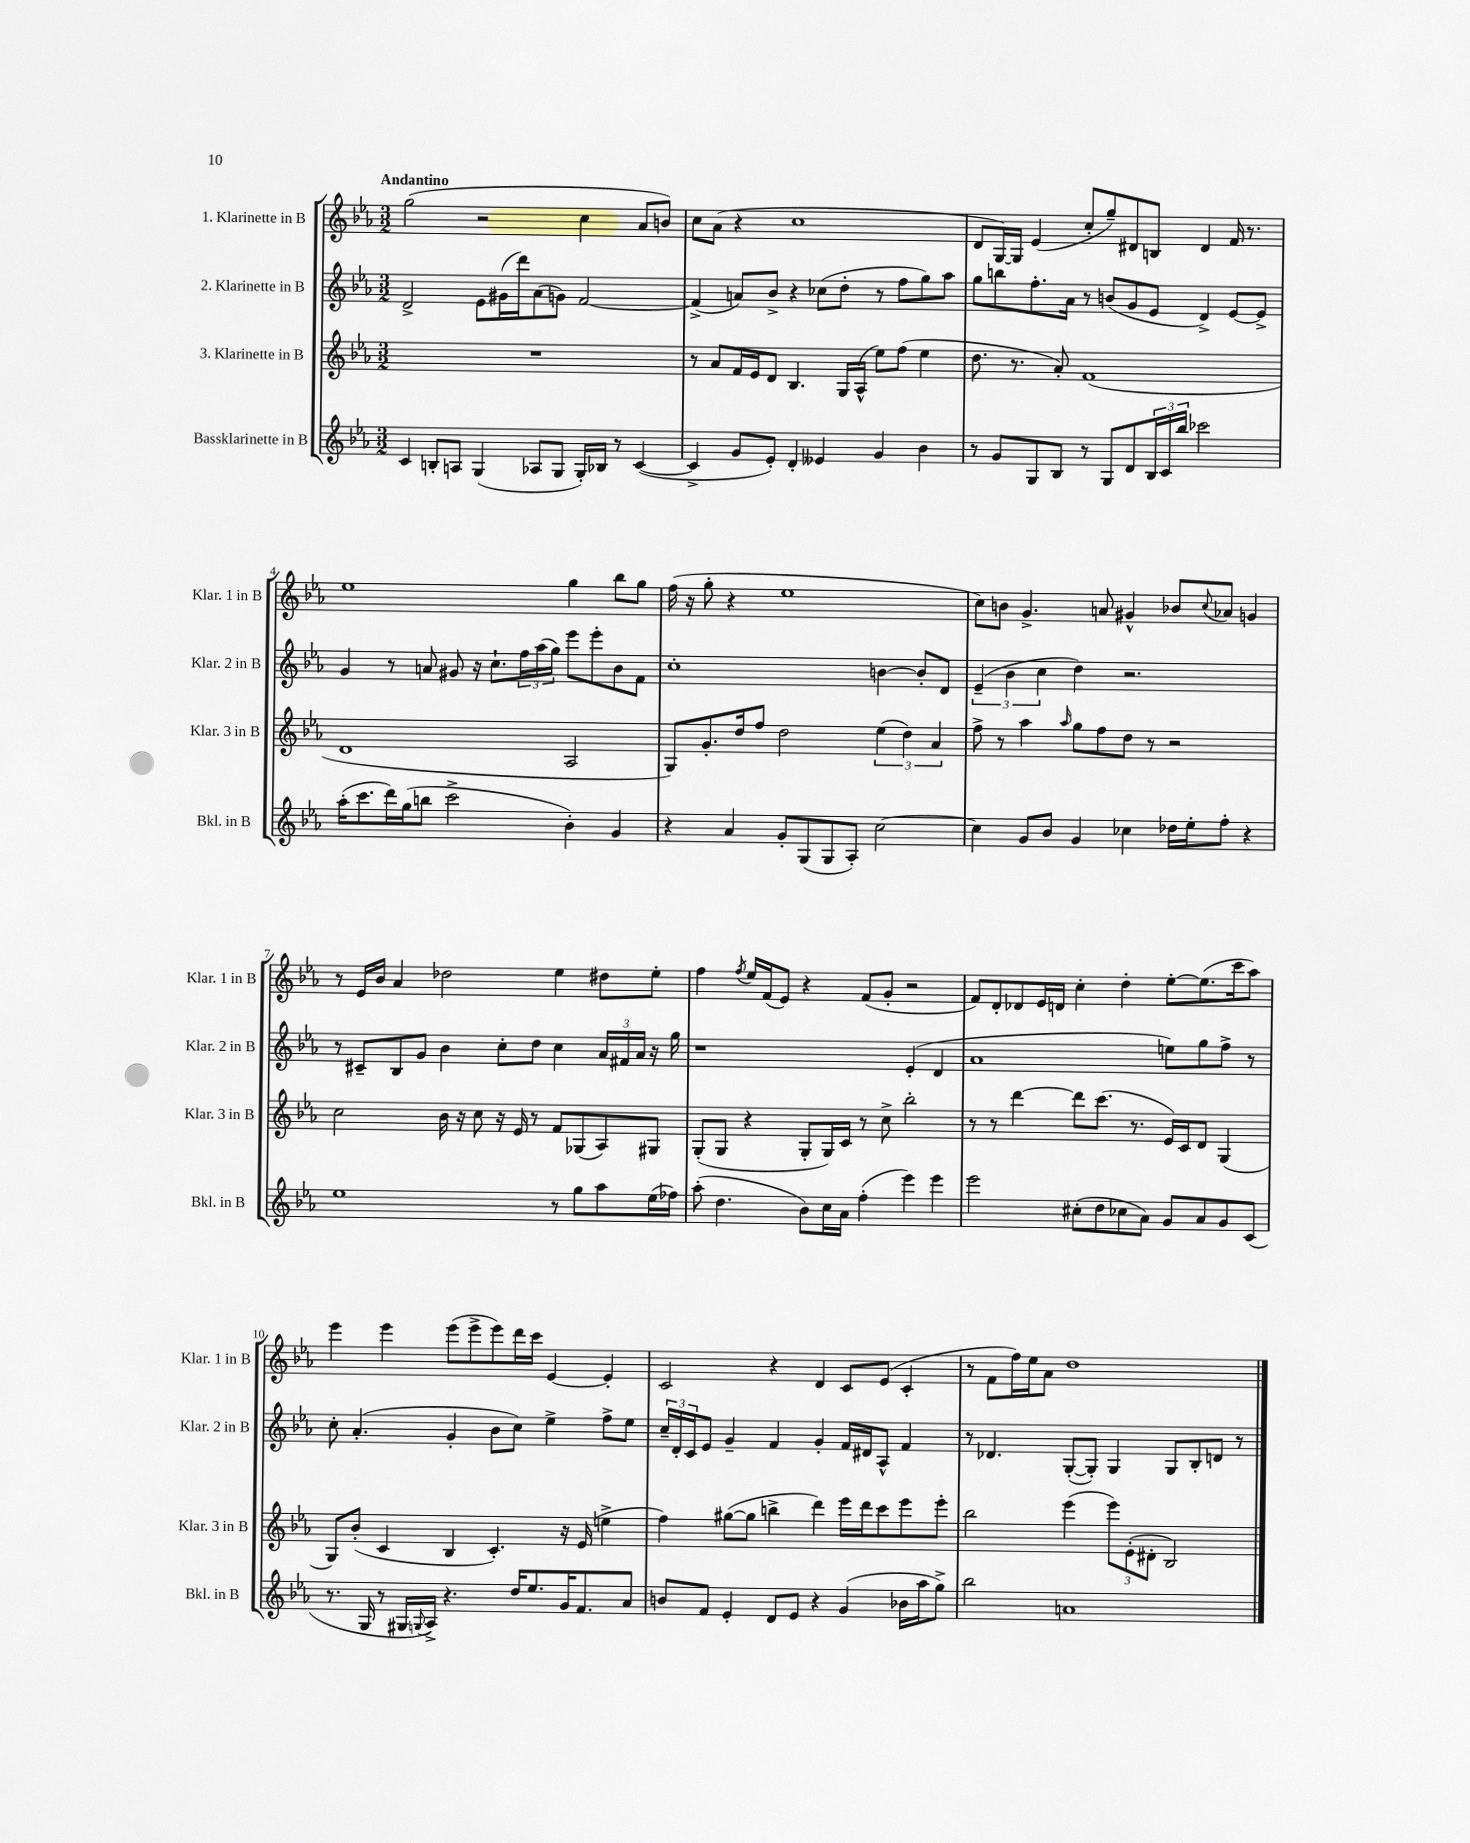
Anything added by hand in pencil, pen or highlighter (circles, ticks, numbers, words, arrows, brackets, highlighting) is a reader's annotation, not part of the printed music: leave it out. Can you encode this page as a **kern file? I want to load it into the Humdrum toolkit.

**kern	**kern	**kern	**kern
*staff4	*staff3	*staff2	*staff1
*clefG2	*clefG2	*clefG2	*clefG2
*k[b-e-a-]	*k[b-e-a-]	*k[b-e-a-]	*k[b-e-a-]
*M3/2	*M3/2	*M3/2	*M3/2
4c	1.r	2d^	(2gg
8B'	.	.	.
8A	.	.	.
(4G	.	8e-	2r
.	.	(16g#	.
.	.	16ddd)	.
8A-	.	(8a-	.
8G	.	8g)	.
16G')	.	[2f	4cc
16B-	.	.	.
8r	.	.	.
([4c	.	.	8a-
.	.	.	8b)
=	=	=	=
4c^]	8r	(4f^]	8cc
.	8a-	.	(8a-
8g	16f	8a)	4r
.	16e-	.	.
8e-')	8d	8b-^	.
4d'	4.B-	4r	1cc
4e--	.	(8cc-	.
.	16G	8dd'	.
.	(16A-^^	.	.
4g	8ee-)	8r	.
.	(8ff	8ff	.
4b-	4ee-	8gg)	.
.	.	8aa-	.
=	=	=	=
8r	8.dd	8gg	8d
8g	.	8bb	[16G)
.	8.r	.	16G]
8G	.	8.ff'	(4e-
8B-	8a-')	.	.
.	.	16a-	.
8r	(1f	8r	8cc'
8G	.	(8b	8gg~)
8d	.	8g	8d#
24B-	.	8e-	8B
24c	.	.	.
24bb-	.	.	.
2ccc-	.	4d^)	4d#
.	.	[8e-	16f
.	.	.	8.r
.	.	8e-^]	.
=	=	=	=
(16aa-'	1d	4g	1ee-
8.ccc	.	.	.
16ddd)	.	8r	.
(16gg	.	.	.
8bb	.	8a	.
2ccc^	.	8g#	.
.	.	16r	.
.	.	8.cc`	.
.	.	24ff	.
.	.	(24aa-	.
.	.	24gg)	.
4b-')	2A-	8eee-	4gg
.	.	8eee-'	.
4g	.	8b-	8bb-
.	.	8f	8gg
=	=	=	=
4r	8G)	1cc'	(16ff
.	.	.	16r
.	8.g'	.	8gg'
4a-	.	.	4r
.	16dd	.	.
.	8ff	.	.
8g'	2dd	.	1ee-
(8G	.	.	.
8G	.	.	.
8A-')	.	.	.
[2cc	(6ee-	[4b	.
.	6dd)	.	.
.	.	8b']	.
.	6a-	.	.
.	.	8d	.
=	=	=	=
4cc]	8ff^	(6e-~	8cc)
.	8r	.	8b
.	.	6b-	.
8g	4aa-	.	4.g^
.	.	6cc	.
8b-	.	.	.
.	16qqaa-	.	.
4g	8gg	4dd)	.
.	8ff	.	8a
4cc-	8dd	2.r	4g#^^
.	8r	.	.
16dd-	2r	.	8b-
16ee-'	.	.	.
.	.	.	8qqcc
8ff'	.	.	8a-
4r	.	.	4g
=	=	=	=
1ee-	2cc	8r	8r
.	.	8c#~	16e-
.	.	.	16b-
.	.	8B-	4a-
.	.	8g	.
.	16b-	4b-	2dd-
.	16r	.	.
.	8cc	.	.
.	16r	8cc'	.
.	16e-	.	.
.	8r	8dd	.
8r	8f	4cc	4ee-
8gg	(8G-	.	.
8aa-	8A-)	24a-	8dd#
.	.	24f#	.
.	.	24a-	.
(16ee-	8G#	16r	8ee-'
16ff-)	.	16gg	.
=	=	=	=
(8aa-'	(8G'	1r	4ff
4.dd	8G	.	.
.	.	.	8qff
.	4r	.	16ee-
.	.	.	(16f
.	.	.	8e-)
8b-)	8G'	.	4r
16cc	16G)	.	.
16a-	16c	.	.
(4ff'	8r	.	(8f
.	8cc^	.	8g'
4eee-)	2bb-'	(4e-'	2r
4eee-	.	4d	.
=	=	=	=
2eee-	8r	1a-	8f)
.	8r	.	8d'
.	[4ddd	.	8d-
.	.	.	16e-
.	.	.	16d
(8cc#'	8ddd]	.	4cc'
8dd	(8.ccc	.	.
8cc-	.	.	4dd'
.	8.r	.	.
8a-)	.	.	.
8g	16e-)	8ee)	[8ee-'
.	16c	.	.
8a-	8d	8gg	(8.ee-]
8g	(4G	8ff^	.
.	.	.	16ccc
(8c	.	8r	8aa-)
=	=	=	=
8.r	8G)	8cc'	4eee-
.	(8b-'	(4.a-'	.
16G	.	.	.
8r	4c	.	4eee-
16G#	.	.	.
8qqG	.	.	.
16A-^)	.	.	.
4.r	4B-	4g'	(8eee-
.	.	.	8eee-^
.	4.c')	8b-	8eee-)
16dd	.	8cc)	16ddd
8.ee-	.	.	16ccc
.	.	4ee-^	[4e-
16g	16r	.	.
8.f	(16e-	.	.
.	4ee^	8ff^	4e-']
8a-	.	8ee-	.
=	=	=	=
8b	4ff)	24cc~	2c
.	.	24d'	.
.	.	24c	.
8f	.	8e-	.
4e-'	([8gg#	4g~	.
.	8gg#]	.	.
8d	4bb^	4f	4r
8e-	.	.	.
4r	4ddd)	4g'	4d
(4g	16eee-	16f	8c
.	16ddd	16d#	.
.	8ccc	8A-^^	(8e-
16b-	8eee-	4f	4c'
16aa-	.	.	.
8gg^)	8eee-'	.	.
=	=	=	=
2bb-	2bb-	8r	8r
.	.	4.d-	8f
.	.	.	16ff)
.	.	.	16ee-
.	.	.	8a-
1a	(4eee-	([8G'	1dd
.	.	8G'])	.
.	12eee-)	4G	.
.	(12e-'	.	.
.	12d#'	.	.
.	2B-)	8G	.
.	.	8B-'	.
.	.	8d	.
.	.	8r	.
==	==	==	==
*-	*-	*-	*-
